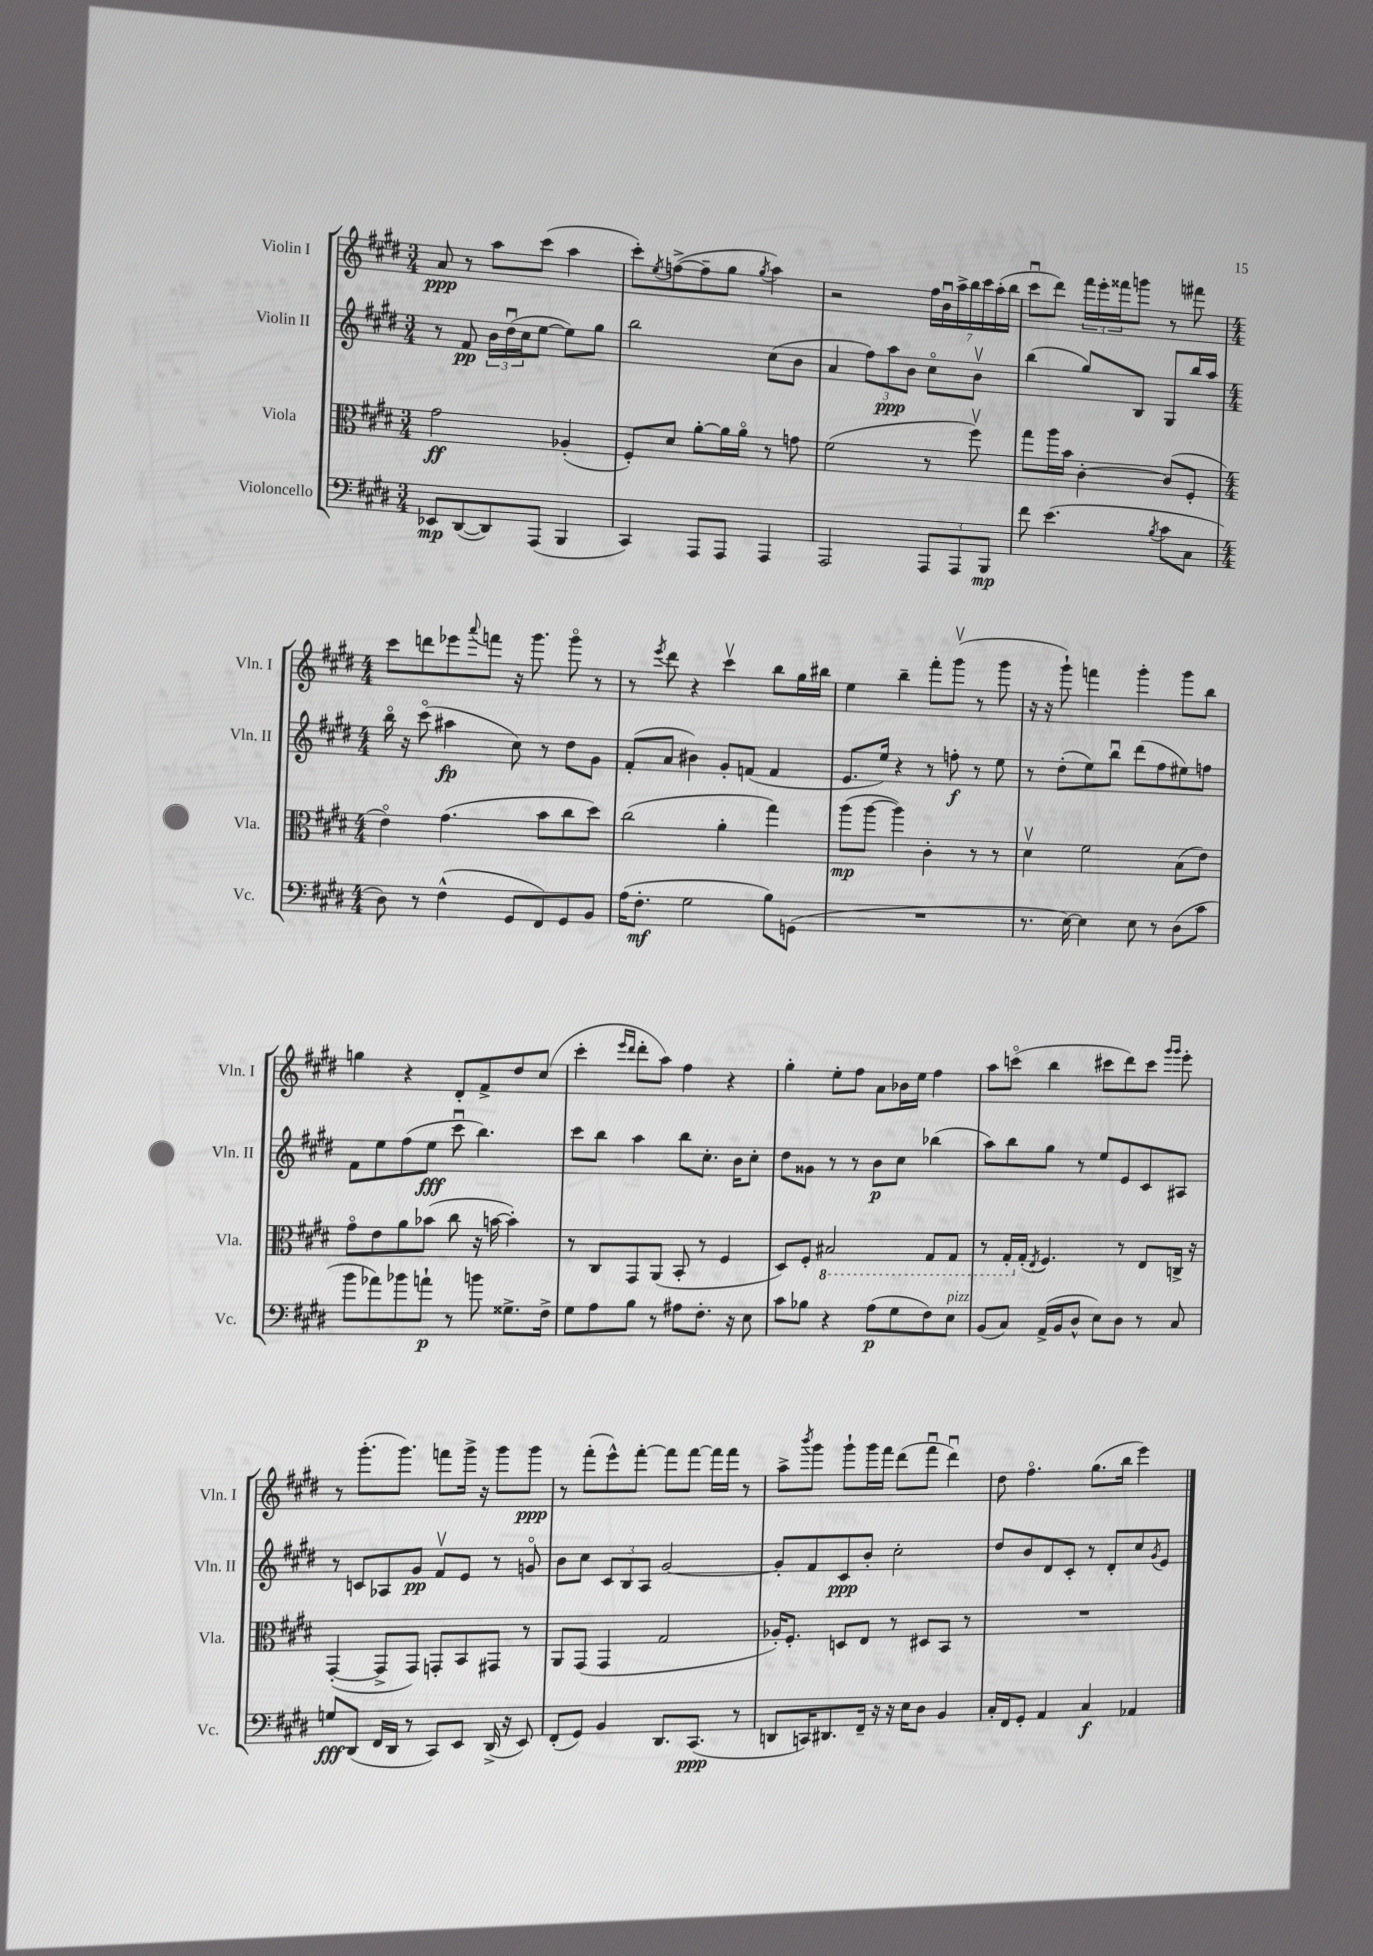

**kern	**dynam	**kern	**dynam	**kern	**dynam	**kern	**dynam
*part4	*part4	*part3	*part3	*part2	*part2	*part1	*part1
*staff4	*staff4	*staff3	*staff3	*staff2	*staff2	*staff1	*staff1
*I"Violoncello	*	*I"Viola	*	*I"Violin II	*	*I"Violin I	*
*I'Vc.	*	*I'Vla.	*	*I'Vln. II	*	*I'Vln. I	*
*clefF4	*	*clefC3	*	*clefG2	*	*clefG2	*
*k[f#c#g#d#]	*	*k[f#c#g#d#]	*	*k[f#c#g#d#]	*	*k[f#c#g#d#]	*
*M3/4	*	*M3/4	*	*M3/4	*	*M3/4	*
=1	=1	=1	=1	=1	=1	=1	=1
8EE-X/L	mp	2g#\	ff	8r	.	8a/	ppp
([8DD#/	.	.	.	8f#/	pp	8r	.
8DD#/])	.	.	.	24b\LL	.	8aa\L	.
.	.	.	.	(24dd#u\	.	.	.
.	.	.	.	24cc#\J	.	.	.
(8AAA/J	.	.	.	[8ee\J	.	(8ccc#\J	.
4BBB/	.	(4A-X'/	.	8ee\L])	.	4aa\	.
.	.	.	.	8gg#\J	.	.	.
=2	=2	=2	=2	=2	=2	=2	=2
4CC#/)	.	8F#'/L)	.	2bb\	.	8ccc#'\L)	.
.	.	.	.	.	.	8qee/	.
.	.	8d#/J	.	.	.	([8ffn^\	.
8AAA/L	.	[8a'\L	.	.	.	8ff~\]	.
8AAA/J	.	16a\L]	.	.	.	8gg#\J	.
.	.	16a\JJ	.	.	.	.	.
.	.	.	.	.	.	8qgg#/	.
4AAA/	.	8r	.	(8cc#\L	.	4aa\)	.
.	.	8gn\	.	8b\J	.	.	.
=3	=3	=3	=3	=3	=3	=3	=3
2AAA/	.	(2f#\	.	4a/	.	2r	.
.	.	.	.	12ff#\L)	.	.	.
.	.	.	.	12aa\	ppp	.	.
.	.	.	.	12b\J	.	.	.
12AAA/L	.	8r	.	8cc#\L	.	28ff#\LL	.
.	.	.	.	.	.	28bu\	.
.	.	.	.	.	.	28aa^\	.
12AAA/	.	.	.	.	.	.	.
.	.	.	.	.	.	28bb\	.
.	.	8ff#v\)	.	8bv\J	.	.	.
.	.	.	.	.	.	28ccc#\	.
12BBB/J	mp	.	.	.	.	.	.
.	.	.	.	.	.	(28aa'\	.
.	.	.	.	.	.	28bb\JJ	.
=4	=4	=4	=4	=4	=4	=4	=4
8f#\	.	8gg#\L	.	(4bb\	.	8ccc#u\L	.
(4.e\	.	16aa\L	.	.	.	8ddd#\J)	.
.	.	16b\JJ	.	.	.	.	.
.	.	[4c#'\	.	8gg#/L)	.	24fff#\LL	.
.	.	.	.	.	.	24eee'\	.
.	.	.	.	.	.	24fff##X\J	.
.	.	.	.	8B/J	.	8gggn\J	.
8qB/	.	.	.	.	.	.	.
8c#\L	.	(8c#/L]	.	8G#/L	.	8r	.
8C#\J	.	8F#'/J	.	16bb/L	.	8fff#X\	.
.	.	.	.	16aa/JJ	.	.	.
!!LO:LB:g=z
=5	=5	=5	=5	=5	=5	=5	=5
*M4/4	*	*M4/4	*	*M4/4	*	*M4/4	*
8D#\)	.	4e\)	.	16bb\	.	8ccc#\L	.
.	.	.	.	16r	.	.	.
8r	.	.	.	(8ccc#\	.	8dddn\	.
(4F#^^\	.	(4.g#\	.	4aa#X\	fp	8eee-X\	.
.	.	.	.	.	.	8qqaaa/	.
.	.	.	.	.	.	8fffn\J	.
8GG#/L	.	.	.	8cc#\)	.	16r	.
.	.	.	.	.	.	8.ggg#\	.
8FF#/)	.	8b\L	.	8r	.	.	.
8GG#/	.	8cc#\	.	8dd#\L	.	8ggg#\	.
8BB/J	.	8dd#\J)	.	8g#\J	.	8r	.
=6	=6	=6	=6	=6	=6	=6	=6
(16A\KL	.	(2cc#\	.	(8f#'/L	.	8r	.
8.F#'\J	mf	.	.	.	.	.	.
.	.	.	.	.	.	8qeee/	.
.	.	.	.	8a/J	.	8ddd#\	.
2G#\	.	.	.	4b#X\)	.	4r	.
.	.	4a'\	.	8g#'/L	.	4ccc#v\	.
.	.	.	.	(8fn/J	.	.	.
8B\L)	.	4gg#\)	.	4f/	.	8bb\L	.
(8GGn\J	.	.	.	.	.	16gg#\L	.
.	.	.	.	.	.	16bb#X\JJ	.
=7	=7	=7	=7	=7	=7	=7	=7
1r	.	(8aa\L	mp	8.e/L	.	4ee\	.
.	.	[8aa\J	.	.	.	.	.
.	.	.	.	16ee/Jk)	.	.	.
.	.	4aa\])	.	4r	.	4bb~\	.
.	.	4c#'\	.	8r	.	8fff#'\L	.
.	.	.	.	8ffn'\	f	(8ggg#v\J	.
.	.	8r	.	8r	.	8r	.
.	.	8r	.	8ee\	.	8ggg#\	.
=8	=8	=8	=8	=8	=8	=8	=8
8.r	.	4d#v\	.	8r	.	16r	.
.	.	.	.	.	.	16r	.
.	.	.	.	(8dd#'\L	.	8ggg#`\)	.
[16E\)	.	.	.	.	.	.	.
4E\]	.	2f#\	.	8ee\)	.	4fffn\	.
.	.	.	.	8bbu\J	.	.	.
8E\	.	.	.	(8ddd#\L	.	4ggg#'\	.
8r	.	.	.	8ff#\	.	.	.
(8D#\L	.	(8B\L	.	8ee#X\)	.	8ggg#\L	.
8c#\J	.	8e\J)	.	8ffn\J	.	8bb\J	.
!!LO:LB:g=z
=9	=9	=9	=9	=9	=9	=9	=9
8b\L	.	8g#\L	.	8f#\L	.	4ggn\	.
8a-X\)	.	8e\	.	8ee\	.	.	.
8b-X\	.	8a\	.	(8ff#\	.	4r	.
8an`\J	p	(8b-X\J	.	8ee\J	fff	.	.
8r	.	8cc#\	.	8ccc#u\	.	8d#'/L	.
8bn\	.	16r	.	4.bb\)	.	8f#^/	.
.	.	[16bn\	.	.	.	.	.
8.G##X^\L	.	4b'\])	.	.	.	8dd#/	.
.	.	.	.	.	.	(8cc#/J	.
16F#^\Jk	.	.	.	.	.	.	.
=10	=10	=10	=10	=10	=10	=10	=10
8G#\L	.	8r	.	8ccc#\L	.	4ccc#'\	.
8A\	.	8C#/L	.	8bb\J	.	.	.
.	.	.	.	.	.	16qqeee/LL	.
.	.	.	.	.	.	16qqddd#/JJ	.
8B\J	.	8GG#/	.	4aa\	.	8ddd#'\L	.
8r	.	(8AA/J	.	.	.	8aa\J)	.
8A#X\L	.	8BB'/	.	8bb\L	.	4ff#\	.
8.F#'\J	.	8r	.	8.cc#'\J	.	.	.
.	.	4F#/	.	.	.	4r	.
16r	.	.	.	16b\KL	.	.	.
8E\	.	.	.	8cc#'\J	.	.	.
=11	=11	=11	=11	=11	=11	=11	=11
8c#\L	.	8D#/L)	.	8dd#\L	.	4gg#'\	.
8B-X\J	.	8F#'/J	.	8g##X\J	.	.	.
*	*	*8ba	*	*	*	*	*
4r	.	2BB#X/	.	8r	.	8ee'\L	.
.	.	.	.	8r	.	8ff#\J	.
(8A\L	p	.	.	8b\L	p	8a\L	.
8G#\	.	.	.	8cc#\J	.	16b-X\L	.
.	.	.	.	.	.	16ee\JJ	.
8F#\)	.	8GG#/L	.	(4bb-X\	.	4ff#\	.
!LO:TX:a:i:t=pizz.	!	!	!	!	!	!	!
8E\J	.	8GG#/J	.	.	.	.	.
=12	=12	=12	=12	=12	=12	=12	=12
(8BB/L	.	8r	.	8aa\L)	.	8aa\L	.
8C#/J)	.	16GG#'/LL	.	8bb\	.	(8cccn\J	.
*	*	*X8ba	*	*	*	*	*
.	.	(16G#'/JJ	.	.	.	.	.
.	.	8qE/	.	.	.	.	.
(16AA^/LL	.	4.F#/)	.	8gg#\J	.	4bb\	.
16BB/J	.	.	.	.	.	.	.
8D#^^/J	.	.	.	8r	.	.	.
8E\L)	.	.	.	8ee/L	.	8ccc#X\L	.
8D#\J	.	8r	.	8e/	.	8ddd#\)	.
8r	.	8E/L	.	8c#/	.	8ccc#\J	.
.	.	.	.	.	.	16qqggg#/LL	.
.	.	.	.	.	.	16qqggg#/JJ	.
8C#/	.	16Cn^/Jk	.	8A#X/J	.	8eee'\	.
.	.	16r	.	.	.	.	.
!!LO:LB:g=z
=13	=13	=13	=13	=13	=13	=13	=13
8Gn/L	fff	([4GG#'/	.	8r	.	8r	.
(8DD#/J	.	.	.	8cn/L	.	(8.ggg#'\L	.
16FF#/LL	.	8GG#^/L]	.	8A-X/	.	.	.
16DD#/JJ	.	.	.	.	.	8.ggg#\J)	.
8r	.	8GG#/J)	.	8g#/J	pp	.	.
8CC#/L)	.	8GGn'/L	.	8f#v/L	.	8fffn\L	.
8EE/J	.	8BB/	.	8e/J	.	16ggg#^\Jk	.
.	.	.	.	.	.	16r	.
(16DD#^/	.	8GG#X/J	.	8r	.	8ggg#\L	.
16r	.	.	.	.	.	.	.
8EE/)	.	8r	.	8gn/	.	8ggg#\J	ppp
=14	=14	=14	=14	=14	=14	=14	=14
(8FF#'/L	.	8AA/L	.	8b\L	.	8r	.
8GG#/J)	.	(8GG#/J	.	8cc#\J	.	(8fff#'\L	.
4BB/	.	4GG#/	.	12c#/L	.	8eee^^\)	.
.	.	.	.	12B/	.	.	.
.	.	.	.	.	.	[8fff#'\J	.
.	.	.	.	12A/J	.	.	.
8.DD#/L	.	2G#/	.	[2g#/	.	8fff#\L]	.
.	.	.	.	.	.	[8fff#\J	.
(8.CC#/J	ppp	.	.	.	.	.	.
.	.	.	.	.	.	16fff#\LL]	.
.	.	.	.	.	.	16fff#\JJ	.
8r	.	.	.	.	.	8r	.
=15	=15	=15	=15	=15	=15	=15	=15
8DDn/L	.	16A-X'/KL)	.	8g#'/L]	.	8aa^\L	.
.	.	8.F#'/J	.	.	.	.	.
.	.	.	.	.	.	8qbbb/	.
16CCn/K)	.	.	.	8f#/	.	8ggg#\J	.
8.DD#X/	.	.	.	.	.	.	.
.	.	8Dn/L	.	8c#/	ppp	8ggg#`\L	.
16FF#~/Jk	.	8E/J	.	8b'/J	.	16ggg#\L	.
16r	.	.	.	.	.	16fff#\JJ	.
16r	.	8r	.	2cc#'\	.	(8ddd#\L	.
16E\KL	.	.	.	.	.	.	.
8D#\J	.	8D#X/L	.	.	.	8fff#u\J	.
4BB/	.	8BB/J	.	.	.	4ddd#u\)	.
.	.	8r	.	.	.	.	.
=16	=16	=16	=16	=16	=16	=16	=16
16C#'/LL	.	1r	.	8dd#/L	.	8dd#\	.
16FF#/J	.	.	.	.	.	.	.
8GG#'/J	.	.	.	8b/	.	4.ff#\	.
4AA/	.	.	.	8d#/	.	.	.
.	.	.	.	8c#'/J	.	.	.
4C#/	f	.	.	8r	.	(8.gg#\L	.
.	.	.	.	8d#'/L	.	.	.
.	.	.	.	.	.	16bb\Jk	.
4AA-X/	.	.	.	8cc#/	.	4eee\)	.
.	.	.	.	8qg#/	.	.	.
.	.	.	.	8e/J	.	.	.
==	==	==	==	==	==	==	==
*-	*-	*-	*-	*-	*-	*-	*-
